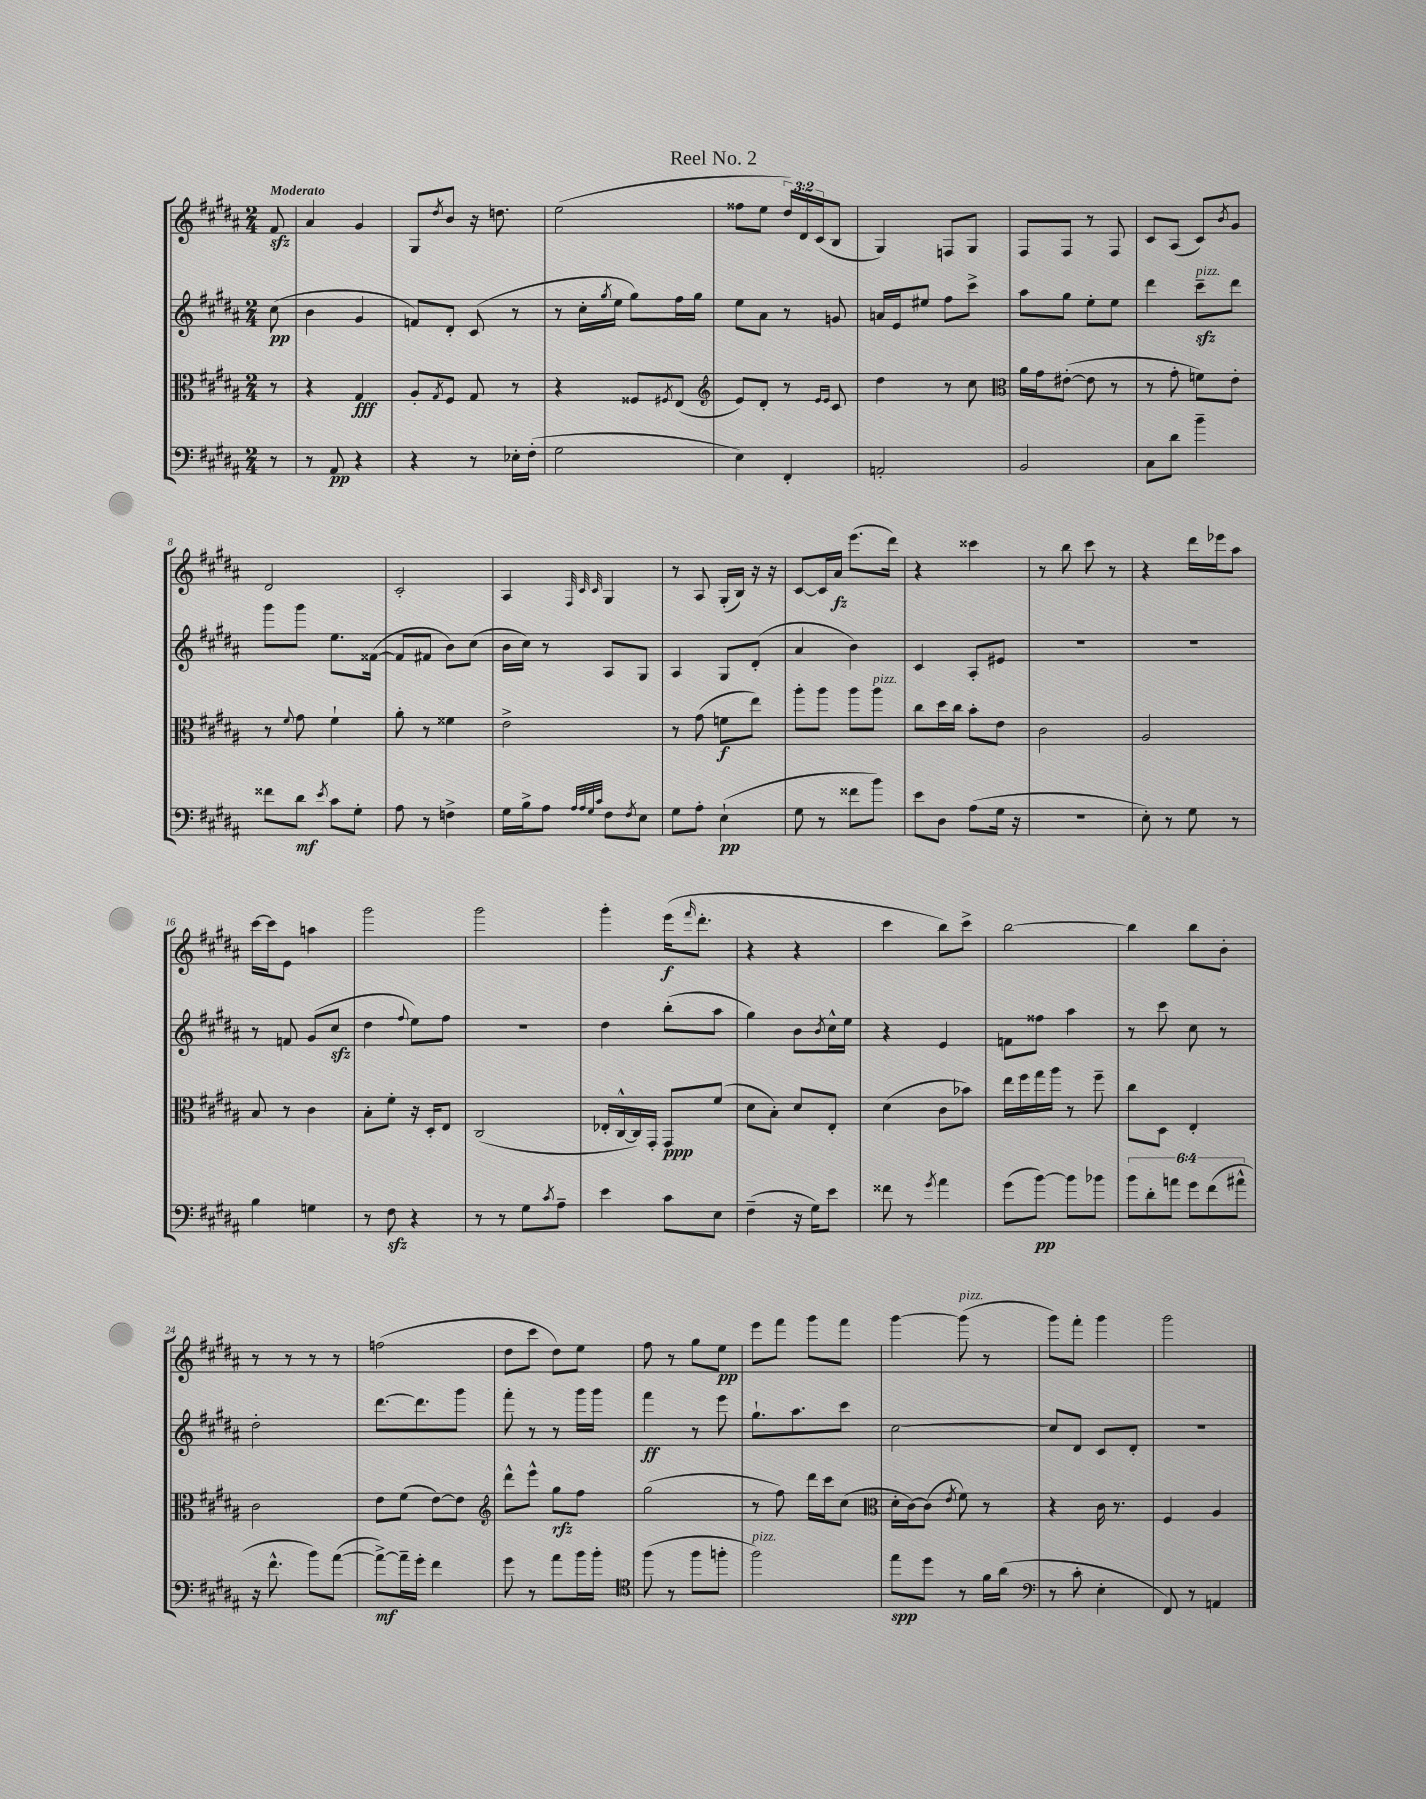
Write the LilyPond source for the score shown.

\header { title = "Reel No. 2" }
<<
\new StaffGroup <<
\new Staff = "s0" {
    \clef treble \key b \major \numericTimeSignature \time 2/4 \override Staff.TupletNumber.text = #tuplet-number::calc-fraction-text \partial 8 \tempo "Moderato"
    fis'8\sfz |
    ais'4 gis'4 |
    gis8 \acciaccatura { dis''8 } b'8 r16 d''8. |
    e''2( |
    fisis''8 e''8 \tuplet 3/2 { dis''16) dis'16 cis'16( } b8 |
    gis4) f8 gis8 |
    fis8 fis8 r8 fis8 |
    cis'8 ais8( cis'8) \acciaccatura { b'8 } gis'8 |
    dis'2 |
    cis'2-. |
    ais4 \grace { fis32 cis'32 cis'32 } gis4 |
    r8 ais8 gis16-.( b16) r16 r16 |
    cis'8~ cis'16 ais'16\fz e'''8.( dis'''16) |
    r4 cisis'''4 |
    r8 b''8 cis'''8 r8 |
    r4 dis'''16 ees'''16 ais''8 |
    cis'''16~ cis'''16 e'8 a''4 |
    gis'''2 |
    gis'''2 |
    gis'''4-. e'''16\f( \grace { fis'''16 } dis'''8.-. |
    r4 r4 |
    cis'''4 b''8) cis'''8-> |
    b''2~ |
    b''4 b''8 b'8-. |
    r8 r8 r8 r8 |
    f''2( |
    dis''8 cis'''8 dis''8) e''8 |
    fis''8 r8 gis''8 e''8\pp |
    e'''8 fis'''8 gis'''8 fis'''8 |
    gis'''4~ gis'''8^\markup { \italic "pizz." }( r8 |
    gis'''8) fis'''8-. gis'''4 |
    gis'''2 \bar "|." |
}
\new Staff = "s1" {
    \clef treble \key b \major \numericTimeSignature \time 2/4 \partial 8
    cis''8\pp( |
    b'4 gis'4 |
    f'8) dis'8-. cis'8( r8 |
    r8 cis''16-. \acciaccatura { gis''8 } e''16 gis''8) fis''16 gis''16 |
    e''8 ais'8 r8 g'8 |
    a'16 e'16 eis''8 fis''8 cis'''8-> |
    ais''8 gis''8 e''8-. e''8 |
    dis'''4 cis'''8--\sfz^\markup { \italic "pizz." } dis'''8 |
    gis'''8 gis'''8 e''8. fisis'16~( |
    fisis'8 fis'8 b'8) cis''8( |
    b'16 cis''16) r8 ais8 gis8 |
    ais4 gis8 dis'8-.( |
    ais'4 b'4) |
    cis'4 ais8-. eis'8 |
    R2 |
    R2 |
    r8 f'8 gis'8( cis''8\sfz |
    dis''4 \appoggiatura { fis''8 } e''8) fis''8 |
    r2 |
    dis''4 b''8-.( ais''8 |
    gis''4) b'8 \acciaccatura { b'8 } cis''16-^ e''16 |
    r4 e'4 |
    f'8 fisis''8 ais''4 |
    r8 cis'''8 cis''8 r8 |
    dis''2-. |
    dis'''8.~ dis'''8. gis'''8 |
    fis'''8-. r8 r8 gis'''16 gis'''16 |
    fis'''4\ff r8 e'''8 |
    gis''8.-! ais''8. cis'''8 |
    cis''2~ |
    cis''8 dis'8 cis'8 dis'8-. |
    r2 \bar "|." |
}
\new Staff = "s2" {
    \clef alto \key b \major \numericTimeSignature \time 2/4 \partial 8
    r8 |
    r4 gis4\fff |
    ais8-. \acciaccatura { gis8 } fis8 gis8 r8 |
    r4 fisis8 \acciaccatura { fis8 } e8( |
    \clef treble e'8) dis'8-. r8 \grace { e'16 e'16 } cis'8 |
    dis''4 r8 cis''8 |
    \clef alto ais'16 gis'16 eis'8~-.( eis'8 r8 |
    r8 gis'8-. f'8) e'8-. |
    r8 \appoggiatura { fis'8 } gis'8 fis'4-! |
    ais'8-. r8 fisis'4 |
    e'2-> |
    r8 gis'8( f'8\f e''8) |
    ais''8-. ais''8 ais''8 ais''8^\markup { \italic "pizz." } |
    cis''8 dis''16 cis''16 b'8-. e'8 |
    cis'2 |
    ais2 |
    b8 r8 cis'4 |
    b8-. fis'8-. r16 dis16-. e8 |
    cis2( |
    ees16-. cis16~-^ cis16) gis,16-. gis,8\ppp fis'8( |
    dis'8 b8-.) dis'8 e8-. |
    dis'4( cis'8 bes'8) |
    e''16 fis''16 gis''16 ais''16 r8 fis''8-- |
    cis''8 dis8 e4-. |
    cis'2 |
    e'8 fis'8( e'8~) e'8 |
    \clef treble dis'''8-^ e'''8-^ gis''8\rfz fis''8 |
    gis''2( |
    r8 fis''8) dis'''16 cis'''16 cis''8( |
    \clef alto dis'16-. cis'16~) cis'8( \acciaccatura { e'8 } fis'8) r8 |
    r4 cis'16 r8. |
    fis4 ais4 \bar "|." |
}
\new Staff = "s3" {
    \clef bass \key b \major \numericTimeSignature \time 2/4 \override Staff.TupletNumber.text = #tuplet-number::calc-fraction-text \partial 8
    r8 |
    r8 ais,8\pp r4 |
    r4 r8 ees16-. fis16-.( |
    gis2 |
    e4) fis,4-. |
    a,2-. |
    b,2 |
    cis8 dis'8 b'4-- |
    fisis'8 dis'8\mf \acciaccatura { e'8 } cis'8 gis8-. |
    ais8 r8 f4-> |
    gis16 b16-> ais8 \grace { ais32 ais32 gis32 cis'32 } fis8 \acciaccatura { fis8 } e8 |
    gis8 ais8-. e4-!\pp( |
    gis8 r8 fisis'8 b'8) |
    e'8 dis8 ais8( gis16 r16 |
    R2 |
    e8-.) r8 gis8 r8 |
    b4 g4 |
    r8 fis8\sfz r4 |
    r8 r8 gis8 \acciaccatura { cis'8 } ais8-- |
    e'4 cis'8 e8 |
    fis4--( r16 gis16) e'8 |
    fisis'8 r8 \acciaccatura { gis'8 } ais'4 |
    gis'8( b'8~\pp) b'8 bes'8 |
    \tuplet 6/4 { b'8 dis'8-. a'8 gis'8 fis'8( ais'8-^ } |
    r16 fis'8.-^ b'8) ais'8~( |
    ais'8~->\mf) ais'16-- gis'16-. fis'4 |
    gis'8 r8 ais'8 b'16 b'16-. |
    \clef tenor fis''8( r8 fis''8 f''8-. |
    fis''2^\markup { \italic "pizz." }) |
    e''8\spp dis''8 r8 fis'16 ais'16( |
    \clef bass r8 cis'8-. e4-. |
    fis,8) r8 a,4 \bar "|." |
}
>>
>>
